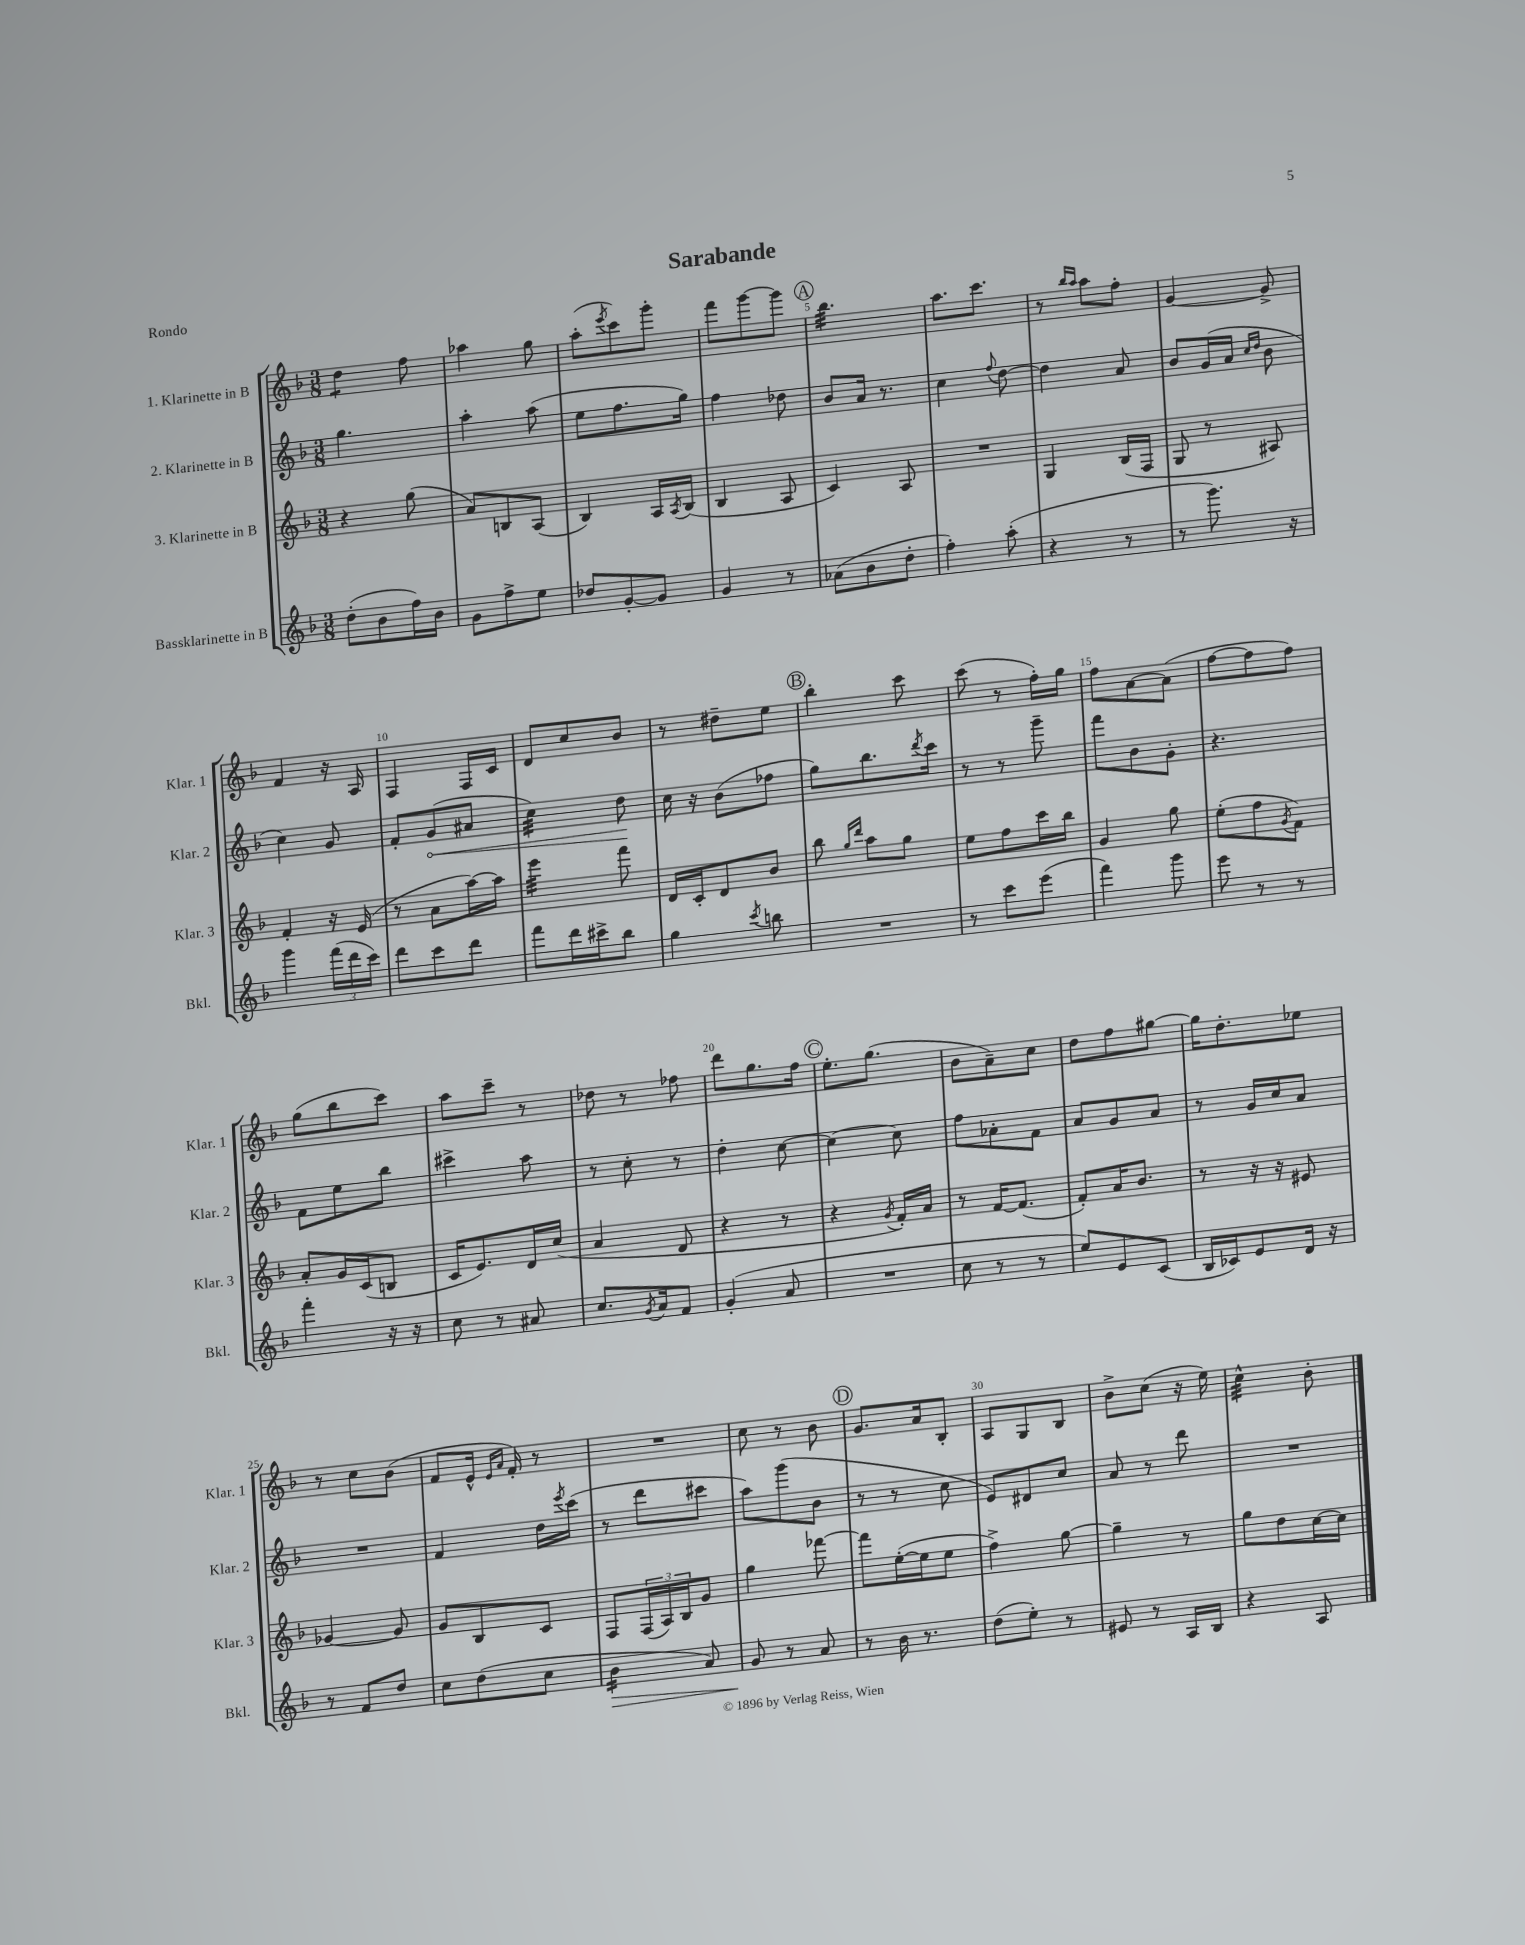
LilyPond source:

\header { title = "Sarabande" piece = "Rondo" }
<<
\new StaffGroup <<
\new Staff = "s0" \with { instrumentName = "1. Klarinette in B" shortInstrumentName = "Klar. 1" } {
    \clef treble \key f \major \numericTimeSignature \time 3/8
    d''4:8 f''8 |
    aes''4 g''8 |
    a''8-.( \acciaccatura { e'''8 } c'''8) g'''8-. |
    f'''8 g'''8~ g'''8 |
    \mark \markup { \circle "A" } bes''4.:32 |
    a''8. c'''8. |
    r8 \grace { bes''16 a''16 } a''8 f''8-. |
    g'4~ g'8-> |
    f'4 r16 a16 |
    f4 f16 c'16 |
    d'8 c''8 bes'8 |
    r8 dis''8-- e''8 |
    \mark \markup { \circle "B" } bes''4-. c'''8 |
    c'''8( r8 f''16-.) g''16 |
    f''8 a'8~ a'8( |
    f''8~ f''8 f''8) |
    g''8( bes''8 c'''8) |
    a''8 c'''8-- r8 |
    des''8 r8 fes''8 |
    d'''8 g''8. f''16 |
    \mark \markup { \circle "C" } e''8.-. g''8.( |
    bes'8 a'8--) c''8 |
    d''8 f''8 gis''8~ |
    gis''16 d''8.-. ees''8 |
    r8 c''8 bes'8( |
    f'8 e'16-^ \grace { e'16 a'16 } f'16-.) r8 |
    R4. |
    c''8 r8 bes'8 |
    \mark \markup { \circle "D" } g'8. a'16 bes8-. |
    a8 g8 bes8 |
    bes'8-> c''8( r16 e''16) |
    c''4:32-^ bes'8-. \bar "|." |
}
\new Staff = "s1" \with { instrumentName = "2. Klarinette in B" shortInstrumentName = "Klar. 2" } {
    \clef treble \key f \major \numericTimeSignature \time 3/8
    g''4. |
    a''4-. a''8( |
    e''8 f''8. g''16) |
    f''4 des''8 |
    \mark \markup { \circle "A" } bes'8 a'16 r8. |
    c''4 \appoggiatura { f''8 } d''8~ |
    d''4 a'8 |
    bes'8 g'16( a'16 \grace { c''16 d''16 } bes'8 |
    c''4) g'8 |
    f'8-. \once \override Hairpin.circled-tip = ##t g'8\<( ais'8 |
    c''4:32) d''8\! |
    c''16 r16 bes'8( fes''8 |
    \mark \markup { \circle "B" } g''8) bes''8. \acciaccatura { d'''8 } c'''16 |
    r8 r8 g'''8-- |
    f'''8 bes'8 g'8-. |
    r4. |
    f'8 e''8 bes''8 |
    cis'''4-> a''8 |
    r8 c''8-. r8 |
    d''4-. c''8~ |
    \mark \markup { \circle "C" } c''4~ c''8 |
    f''8 aes'8-. f'8 |
    a'8 g'8 a'8 |
    r8 g'16 c''16 a'8 |
    R4. |
    f'4 d''16 \acciaccatura { e'''8 } c'''16( |
    r8 d'''8 cis'''8 |
    a''8) g'''8( bes'8 |
    \mark \markup { \circle "D" } r8 r8 c''8 |
    e'8) dis'8 c''8 |
    a'8 r8 d'''8 |
    R4. \bar "|." |
}
\new Staff = "s2" \with { instrumentName = "3. Klarinette in B" shortInstrumentName = "Klar. 3" } {
    \clef treble \key f \major \numericTimeSignature \time 3/8
    r4 g''8( |
    a'8) b8 a8( |
    bes4) a16 \acciaccatura { a8 } bes16( |
    bes4 a8 |
    \mark \markup { \circle "A" } c'4) a8 |
    R4. |
    g4 bes16( f16 |
    g8 r8 ais8) |
    f'4-. r16 e'16( |
    r8 a'8 a''16~) a''16 |
    e'''4:32 f'''8 |
    d'16 c'16-. d'8 bes'8 |
    \mark \markup { \circle "B" } bes''8 \grace { g''16 d'''16 } a''8 g''8 |
    e''8 f''8 c'''16 bes''16 |
    g'4 g''8 |
    e''8-.( f''8 \acciaccatura { g'8 } f'8) |
    a'8-. g'16 c'16( b8 |
    c'16 e'8.) d'16 c''16( |
    a'4 d'8 |
    r4 r8 |
    \mark \markup { \circle "C" } r4 \acciaccatura { g'8 } f'16-.) a'16 |
    r8 f'16~ f'8.( |
    f'8-.) a'16 bes'8. |
    r8 r16 r16 eis'8 |
    ges'4~ ges'8 |
    g'8 bes8 c'8 |
    f8 \tuplet 3/2 { f16( a16) bes16 } g'8 |
    g''4 fes'''8~ |
    \mark \markup { \circle "D" } fes'''8 e''16~-.( e''16 e''8 |
    f''4->) g''8~ |
    g''4-- r8 |
    g''8 d''8 c''16~ c''16 \bar "|." |
}
\new Staff = "s3" \with { instrumentName = "Bassklarinette in B" shortInstrumentName = "Bkl." } {
    \clef treble \key f \major \numericTimeSignature \time 3/8
    d''8-.( bes'8 f''16) bes'16 |
    g'8 f''8-> e''8 |
    des''8 g'8~-. g'8 |
    g'4 r8 |
    \mark \markup { \circle "A" } aes'8( bes'8 d''8-. |
    f''4-.) a''8-.( |
    r4 r8 |
    r8 g'''8.) r16 |
    g'''4 \tuplet 3/2 { f'''16( d'''16 c'''16) } |
    d'''8 c'''8 d'''8 |
    f'''8 d'''16 cis'''16-> bes''8 |
    g''4 \acciaccatura { c'''8 } b''8 |
    \mark \markup { \circle "B" } R4. |
    r8 c'''8 e'''8( |
    f'''4) g'''8 |
    e'''8 r8 r8 |
    f'''4-. r16 r16 |
    c''8 r8 ais'8 |
    c''8. \acciaccatura { g'8 } a'16 f'8 |
    g'4-.( a'8 |
    \mark \markup { \circle "C" } R4. |
    c''8 r8 r8 |
    e''8) e'8 c'8( |
    bes16 ces'16) e'8 d'16 r16 |
    r8 f'8 d''8 |
    c''8 d''8( c''8 |
    bes'4:16\> a'8) |
    g'8\! r8 a'8 |
    \mark \markup { \circle "D" } r8 bes'16 r8. |
    d''8( e''8-.) r8 |
    eis'8 r8 a16 bes16 |
    r4 a8 \bar "|." |
}
>>
>>
\layout { \context { \Score \override BarNumber.break-visibility = ##(#f #t #t) barNumberVisibility = #(every-nth-bar-number-visible 5) } }
